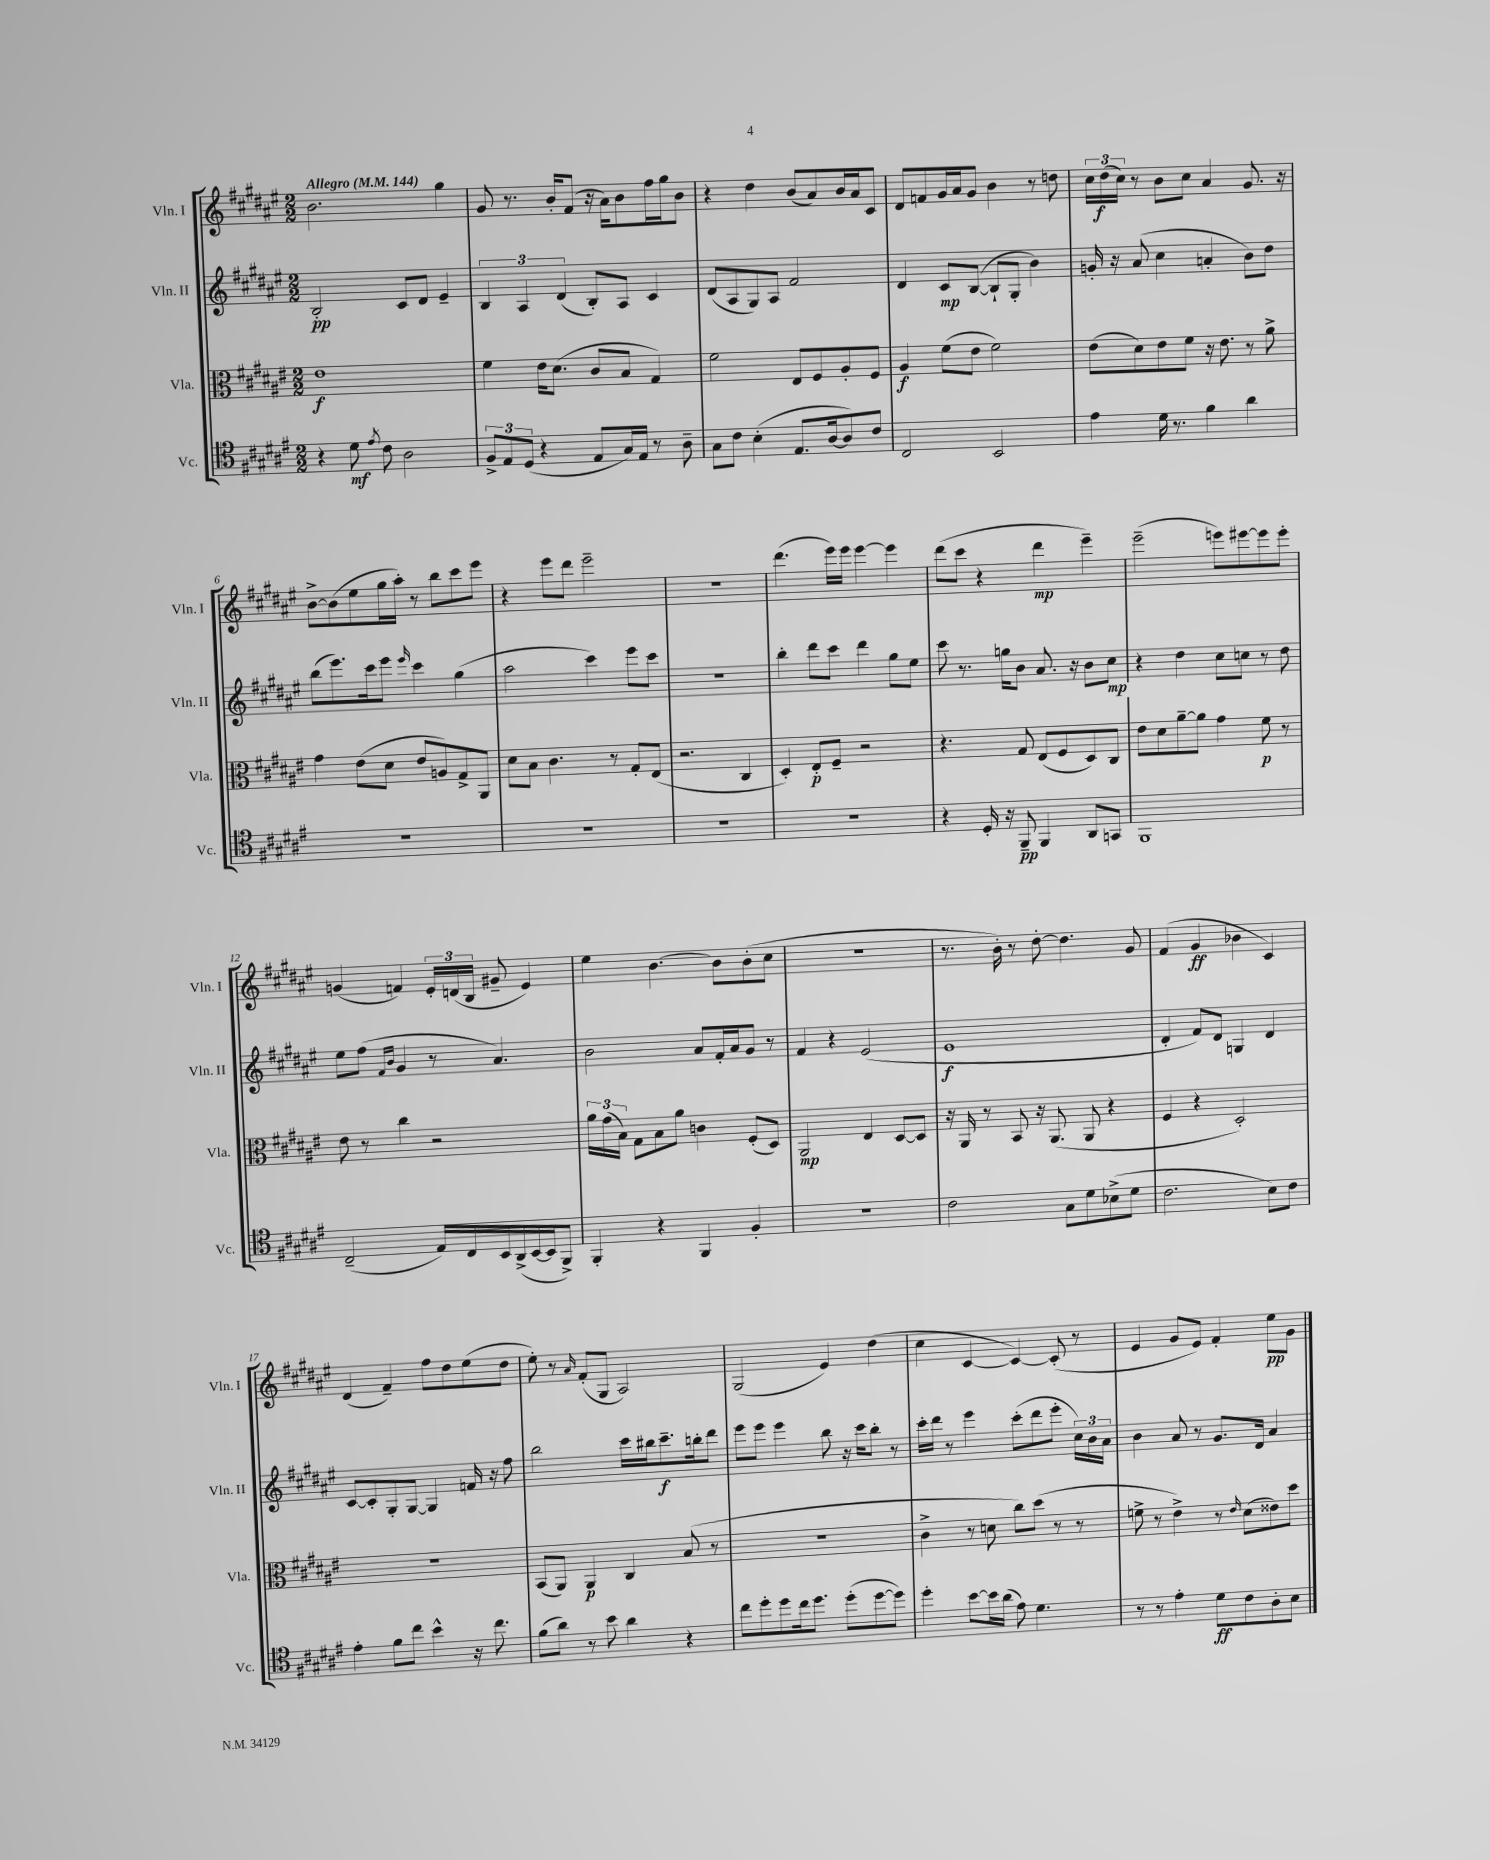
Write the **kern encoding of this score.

**kern	**dynam	**kern	**dynam	**kern	**dynam	**kern	**dynam
*part4	*part4	*part3	*part3	*part2	*part2	*part1	*part1
*staff4	*staff4	*staff3	*staff3	*staff2	*staff2	*staff1	*staff1
*I"Vc.	*	*I"Vla.	*	*I"Vln. II	*	*I"Vln. I	*
*I'Vc.	*	*I'Vla.	*	*I'Vln. II	*	*I'Vln. I	*
*clefC4	*	*clefC3	*	*clefG2	*	*clefG2	*
*k[f#c#g#d#a#e#]	*	*k[f#c#g#d#a#e#]	*	*k[f#c#g#d#a#e#]	*	*k[f#c#g#d#a#e#]	*
*M2/2	*	*M2/2	*	*M2/2	*	*M2/2	*
*MM144	*	*MM144	*	*MM144	*	*MM144	*
=1	=1	=1	=1	=1	=1	=1	=1
!	!	!	!	!	!	!LO:TX:a:B:t=Allegro	!
4r	.	1e#	f	2B'/	pp	2.b\	.
8d#\	mf	.	.	.	.	.	.
8qe#/	.	.	.	.	.	.	.
8c#\	.	.	.	.	.	.	.
2A#\	.	.	.	8c#/L	.	.	.
.	.	.	.	8d#/J	.	.	.
.	.	.	.	4e#~/	.	4gg#\	.
=2	=2	=2	=2	=2	=2	=2	=2
12F#^/L	.	4f#\	.	6B/	.	8g#/	.
12E#/	.	.	.	.	.	.	.
.	.	.	.	.	.	8.r	.
(12D#/J	.	.	.	6A#/	.	.	.
4r	.	16e#\KL	.	.	.	.	.
.	.	(8.d#\J	.	.	.	16b'/KL	.
.	.	.	.	(6d#/	.	.	.
.	.	.	.	.	.	(8f#/J	.
8E#/L	.	8c#/L	.	8B'/L)	.	16r	.
.	.	.	.	.	.	16a#\KL)	.
16G#/L)	.	8B/J	.	8A#/J	.	8b\	.
16E#/JJ	.	.	.	.	.	.	.
8r	.	4G#/)	.	4c#/	.	16ff#\L	.
.	.	.	.	.	.	16gg#\J	.
8A#~\	.	.	.	.	.	8b\J	.
=3	=3	=3	=3	=3	=3	=3	=3
8G#\L	.	2f#\	.	(8d#/L	.	4r	.
8c#\J	.	.	.	8A#/	.	.	.
(4B'\	.	.	.	8G#/)	.	4dd#\	.
.	.	.	.	8A#/J	.	.	.
8.E#/L	.	8E#/L	.	2f#/	.	(8b/L	.
.	.	8F#/	.	.	.	8a#/)	.
[16A#/k	.	.	.	.	.	.	.
8A#/])	.	8A#'/	.	.	.	16b/L	.
.	.	.	.	.	.	16a#/J	.
8c#/J	.	8F#/J	.	.	.	8c#/J	.
=4	=4	=4	=4	=4	=4	=4	=4
2C#/	.	4A#/	f	4d#/	.	8d#/L	.
.	.	.	.	.	.	8fn/	.
.	.	(8f#\L	.	8c#/L	mp	16g#/L	.
.	.	.	.	.	.	16a#/J	.
.	.	8e#\J	.	([8B/J	.	8g#/J	.
2BB/	.	2f#\)	.	8B`/L]	.	4b\	.
.	.	.	.	8G#'/J	.	.	.
.	.	.	.	4b\)	.	8r	.
.	.	.	.	.	.	8ddn\	.
=5	=5	=5	=5	=5	=5	=5	=5
4e#\	.	(8e#\L	.	16gn'/	.	24cc#\LL	.
.	.	.	.	.	.	(24dd#\	f
.	.	.	.	16r	.	.	.
.	.	.	.	.	.	24cc#\JJ)	.
.	.	8d#\)	.	(8a#/	.	8r	.
16d#\	.	8e#\	.	4cc#\	.	8b\L	.
8.r	.	.	.	.	.	.	.
.	.	8f#\J	.	.	.	8cc#\J	.
4f#\	.	16r	.	4an'/	.	4a#/	.
.	.	8.e#\	.	.	.	.	.
4a#\	.	8r	.	8b\L)	.	8.g#/	.
.	.	8a#^\	.	8dd#\J	.	.	.
.	.	.	.	.	.	16r	.
!!LO:LB:g=z
=6	=6	=6	=6	=6	=6	=6	=6
1r	.	4g#\	.	(8bb\L	.	[8b^\L	.
.	.	.	.	8.eee#\)	.	(8b\]	.
.	.	(8e#\L	.	.	.	8ee#\	.
.	.	.	.	16ccc#\k	.	.	.
.	.	8d#\J	.	8eee#\J	.	16gg#\L	.
.	.	.	.	.	.	16aa#'\JJ)	.
.	.	.	.	16qqeee#/	.	.	.
.	.	8e#/L	.	4ccc#\	.	8r	.
.	.	8An/)	.	.	.	8bb\L	.
.	.	8G#^/	.	(4gg#\	.	8ccc#\	.
.	.	8AA#/J	.	.	.	8eee#\J	.
=7	=7	=7	=7	=7	=7	=7	=7
1r	.	8d#\L	.	2aa#\	.	4r	.
.	.	8B\J	.	.	.	.	.
.	.	4.c#\	.	.	.	8eee#\L	.
.	.	.	.	.	.	8ddd#\J	.
.	.	.	.	4ccc#\)	.	2eee#~\	.
.	.	8r	.	.	.	.	.
.	.	8G#'/L	.	8eee#\L	.	.	.
.	.	(8E#/J	.	8ccc#\J	.	.	.
=8	=8	=8	=8	=8	=8	=8	=8
1r	.	2.r	.	1r	.	1r	.
.	.	4C#/	.	.	.	.	.
=9	=9	=9	=9	=9	=9	=9	=9
1r	.	4D#'/)	.	4bb'\	.	(4.ddd#\	.
.	.	8E#'/L	p	8ddd#\L	.	.	.
.	.	8F#~/J	.	8ccc#\J	.	16eee#\LL)	.
.	.	.	.	.	.	16eee#\JJ	.
.	.	2r	.	4ddd#\	.	[4eee#\	.
.	.	.	.	8gg#\L	.	4eee#\]	.
.	.	.	.	8ee#\J	.	.	.
=10	=10	=10	=10	=10	=10	=10	=10
4r	.	4.r	.	8ccc#\	.	(8ddd#\L	.
.	.	.	.	8.r	.	8ccc#\J	.
16D#'/	.	.	.	.	.	4r	.
16r	.	.	.	16ggn\KL	.	.	.
8FF#~/	pp	8G#/	.	8b\J	.	.	.
4FF#/	.	(8E#/L	.	8.a#/	.	4ddd#\	mp
.	.	8F#/	.	.	.	.	.
.	.	.	.	16r	.	.	.
8AA#/L	.	8D#/)	.	8b\L	.	4eee#~\)	.
8GGn/J	.	8C#/J	.	8cc#\J	mp	.	.
=11	=11	=11	=11	=11	=11	=11	=11
1FF#	.	8e#\L	.	4r	.	(2eee#~\	.
.	.	8d#\	.	.	.	.	.
.	.	[8a#~\	.	4dd#\	.	.	.
.	.	8a#\J]	.	.	.	.	.
.	.	4g#\	.	8cc#\L	.	8eeen\L)	.
.	.	.	.	8ccn\J	.	[8eee#X\	.
.	.	8f#\	p	8r	.	8eee#\]	.
.	.	8r	.	8dd#\	.	8eee#'\J	.
!!LO:LB:g=z
=12	=12	=12	=12	=12	=12	=12	=12
(2C#~/	.	8e#\	.	8ee#\L	.	(4gn/	.
.	.	8r	.	(8ff#\J	.	.	.
.	.	.	.	16qqf#/LL	.	.	.
.	.	.	.	16qqb/JJ	.	.	.
.	.	4cc#\	.	4g#/	.	4fn/)	.
16E#/LL)	.	2r	.	8r	.	24e#'/LL	.
.	.	.	.	.	.	(24dn/	.
16C#/	.	.	.	.	.	.	.
.	.	.	.	.	.	24B/JJ	.
16BB/	.	.	.	4.a#/)	.	8g#X~/	.
(16AA#^/	.	.	.	.	.	.	.
[16BB/	.	.	.	.	.	4e#/)	.
16BB/J]	.	.	.	.	.	.	.
8FF#^/J)	.	.	.	.	.	.	.
=13	=13	=13	=13	=13	=13	=13	=13
4FF#'/	.	24a#\LL	.	2b\	.	4ee#\	.
.	.	(24g#\	.	.	.	.	.
.	.	24B\JJ)	.	.	.	.	.
.	.	8G#\L	.	.	.	.	.
4r	.	8B\	.	.	.	[4.b\	.
.	.	8a#\J	.	.	.	.	.
4FF#/	.	4cn\	.	8a#/L	.	.	.
.	.	.	.	16f#'/L	.	8b\L]	.
.	.	.	.	16a#/J	.	.	.
4F#'/	.	(8F#'/L	.	8g#/J	.	(8b'\	.
.	.	8D#/J)	.	8r	.	8cc#\J	.
=14	=14	=14	=14	=14	=14	=14	=14
1r	.	2AA#/	mp	4f#/	.	1r	.
.	.	.	.	4r	.	.	.
.	.	4E#/	.	(2e#/	.	.	.
.	.	[8D#/L	.	.	.	.	.
.	.	8D#/J]	.	.	.	.	.
=15	=15	=15	=15	=15	=15	=15	=15
2c#\	.	16r	.	1e#	f	8.r	.
.	.	16AA#/	.	.	.	.	.
.	.	8r	.	.	.	.	.
.	.	.	.	.	.	16b'\)	.
.	.	8BB/	.	.	.	8r	.
.	.	16r	.	.	.	[8dd#'\	.
.	.	(8.AA#/	.	.	.	.	.
8G#\L	.	.	.	.	.	4.dd#\]	.
8d#\	.	8AA#/	.	.	.	.	.
(8B-X^\	.	4r	.	.	.	.	.
8d#\J	.	.	.	.	.	8g#/	.
=16	=16	=16	=16	=16	=16	=16	=16
2.c#\	.	4F#/	.	4d#'/	.	(4f#/	.
.	.	4r	.	8f#/L)	.	4g#/	ff
.	.	.	.	8d#/J	.	.	.
.	.	2D#'/)	.	4Gn/	.	4b-X\	.
8B\L)	.	.	.	4d#/	.	4c#/)	.
8c#\J	.	.	.	.	.	.	.
!!LO:LB:g=z
=17	=17	=17	=17	=17	=17	=17	=17
4e#'\	.	1r	.	[8c#/L	.	(4d#/	.
.	.	.	.	8c#'/]	.	.	.
8f#\L	.	.	.	8G#'/	.	4f#~/)	.
8cc#\J	.	.	.	[8G#/J	.	.	.
4b^^\	.	.	.	4G#/]	.	8ff#\L	.
.	.	.	.	.	.	8dd#\	.
16r	.	.	.	16fn/	.	(8ee#\	.
8.cc#\	.	.	.	16r	.	.	.
.	.	.	.	8ff#\	.	8dd#\J	.
=18	=18	=18	=18	=18	=18	=18	=18
(8f#\L	.	(8BB/L	.	2bb\	.	8ee#'\)	.
8a#\J)	.	8AA#/J)	.	.	.	8r	.
.	.	.	.	.	.	16qqa#/	.
8r	.	4AA#/	p	.	.	(8f#'/L	.
8b\	.	.	.	.	.	8G#/J	.
4a#\	.	4C#/	.	16ccc#\LL	.	2A#/)	.
.	.	.	.	16bb#X\J	.	.	.
.	.	.	.	8.ccc#~\	f	.	.
4r	.	(8B/	.	.	.	.	.
.	.	.	.	16bbn'\k	.	.	.
.	.	8r	.	8ddd#\J	.	.	.
=19	=19	=19	=19	=19	=19	=19	=19
8cc#\L	.	1r	.	8eee#\L	.	(2G#/	.
8dd#'\	.	.	.	8eee#\J	.	.	.
8dd#\	.	.	.	4eee#\	.	.	.
16cc#\k	.	.	.	.	.	.	.
8.dd#\J	.	.	.	.	.	.	.
.	.	.	.	8bb\	.	4e#/)	.
(8dd#'\L	.	.	.	16r	.	.	.
.	.	.	.	16ccc#\KL	.	.	.
[8dd#\	.	.	.	8bb'\J	.	(4dd#\	.
8dd#\J])	.	.	.	8r	.	.	.
=20	=20	=20	=20	=20	=20	=20	=20
4dd#'\	.	4c#^\	.	16ccc#'\LL	.	4cc#\	.
.	.	.	.	16ddd#\JJ	.	.	.
.	.	.	.	8r	.	.	.
[8b\L	.	8r	.	4eee#\	.	[4c#/	.
16b\L]	.	8dn\	.	.	.	.	.
(16a#\JJ	.	.	.	.	.	.	.
8e#\)	.	8cc#\L)	.	(8ccc#'\L	.	4c#/_)	.
4.d#\	.	(8dd#\J	.	8ddd#\	.	.	.
.	.	8r	.	8eee#'\J	.	(8c#'/]	.
.	.	8r	.	24cc#\LL)	.	8r	.
.	.	.	.	24b\	.	.	.
.	.	.	.	24a#\JJ	.	.	.
=21	=21	=21	=21	=21	=21	=21	=21
8r	.	8fn^\	.	4b\	.	4e#/	.
8r	.	8r	.	.	.	.	.
4e#'\	.	4e#^\)	.	8a#/	.	8g#/L	.
.	.	.	.	8r	.	8e#/J)	.
8d#\L	ff	8r	.	8.g#/L	.	4f#'/	.
.	.	16qqe#/	.	.	.	.	.
8c#\	.	(8d#\L	.	.	.	.	.
.	.	.	.	16d#/Jk	.	.	.
8A#'\	.	8e##X\)	.	4a#/	.	8ee#\L	pp
8B\J	.	8dd#\J	.	.	.	8g#\J	.
==	==	==	==	==	==	==	==
*-	*-	*-	*-	*-	*-	*-	*-
